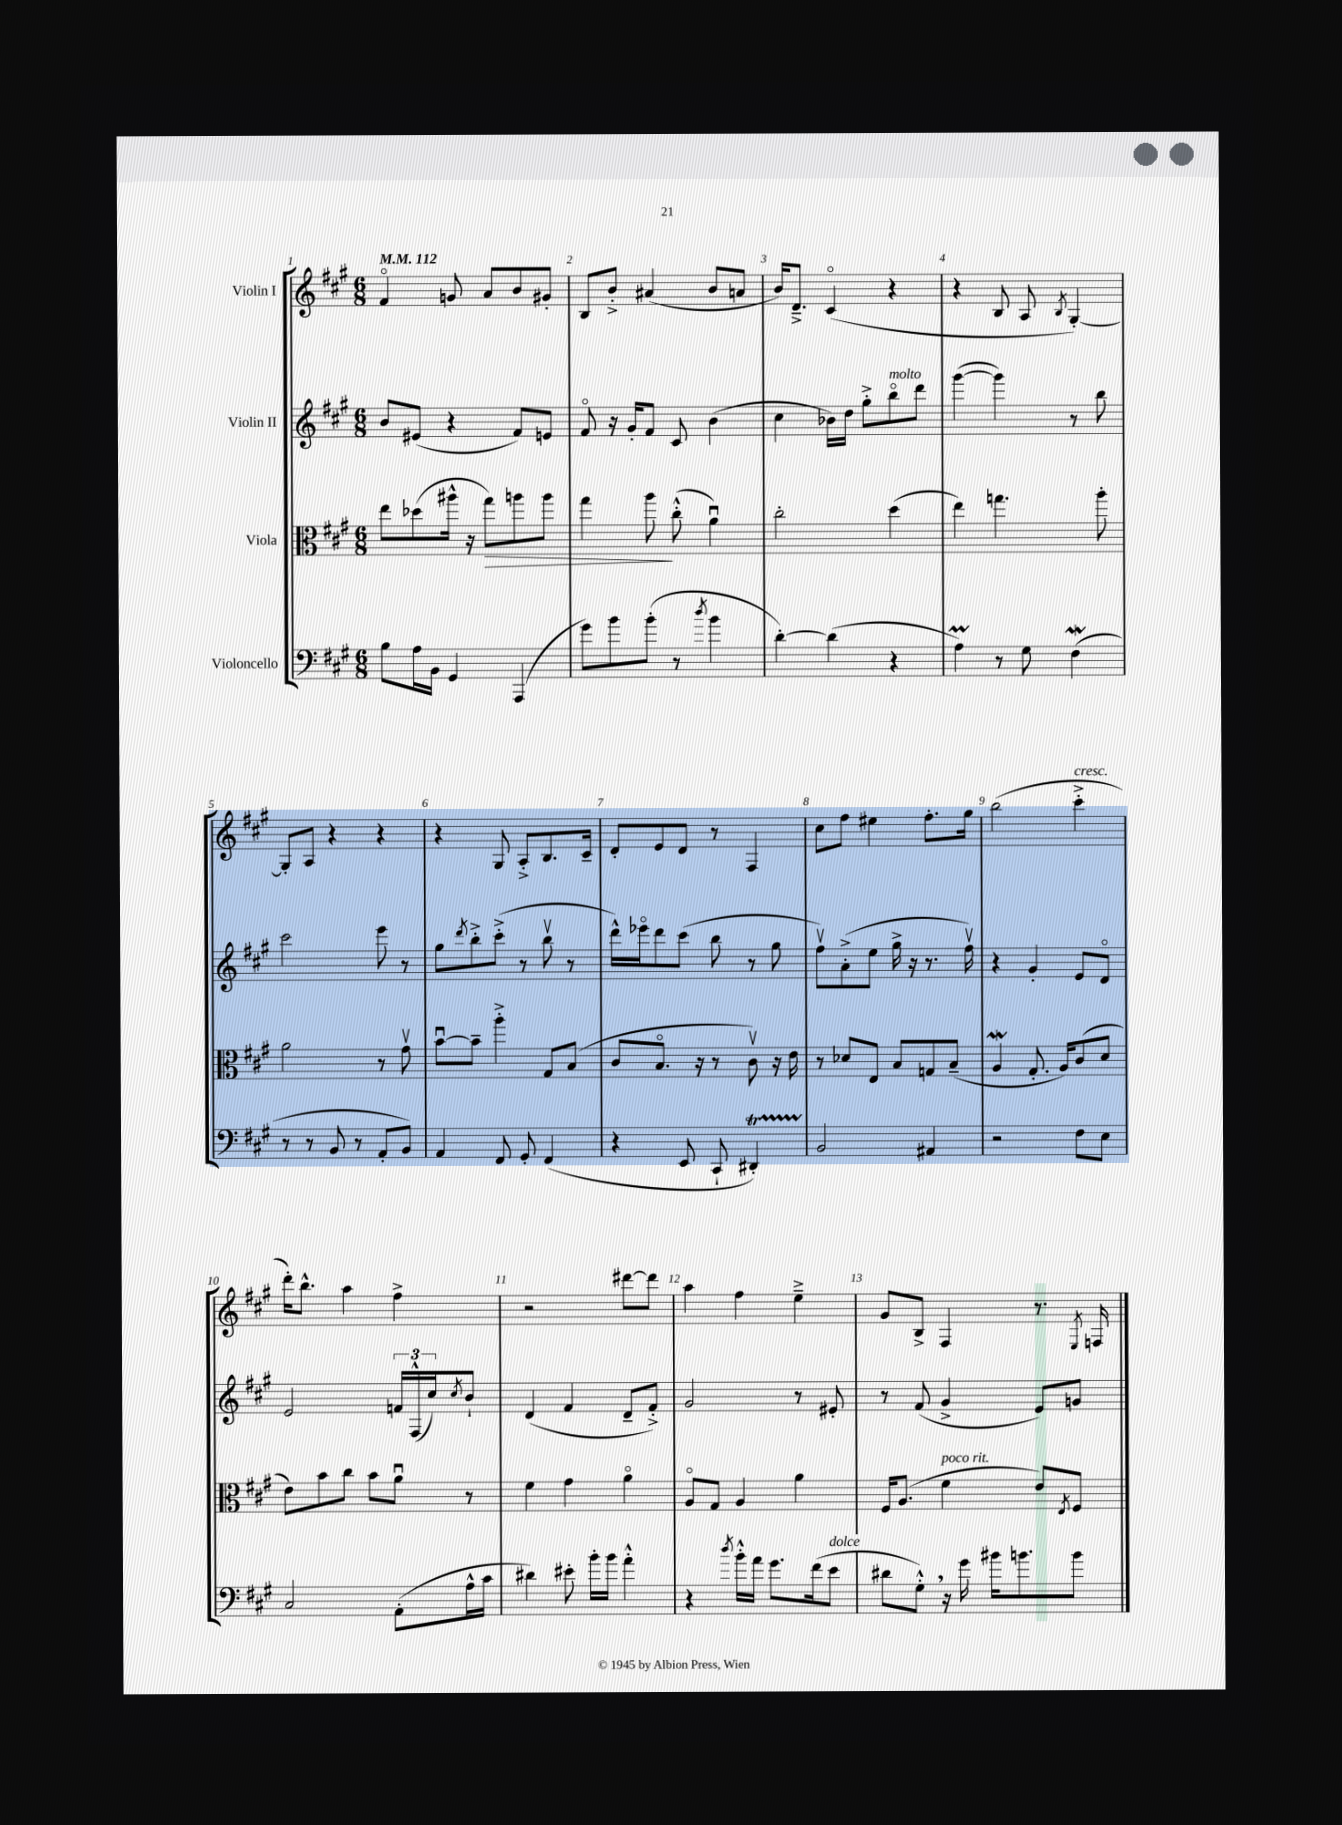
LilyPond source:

<<
\new StaffGroup <<
\new Staff = "s0" \with { instrumentName = "Violin I" } {
    \clef treble \key a \major \numericTimeSignature \time 6/8 \tempo 4 = 112
    fis'4\flageolet g'8 a'8 b'8 gis'8-. |
    b8 b'8-.-> ais'4( b'8 a'8 |
    b'16) d'8.---> cis'4\flageolet( r4 |
    r4 b8 a8 \acciaccatura { b8 } gis4~-.) |
    gis8-. a8 r4 r4 |
    r4 gis8 a8-.-> b8. cis'16-- |
    d'8-. e'8 d'8 r8 fis4 |
    cis''8 fis''8 eis''4 fis''8.-. gis''16 |
    b''2( cis'''4-.->^\markup { \italic "cresc." } |
    d'''16-.) b''8.-^ a''4 fis''4-> |
    r2 dis'''8~ dis'''8 |
    a''4 fis''4 e''4---> |
    gis'8 b8-> fis4 r8. \acciaccatura { e8 } f16 \bar "|." |
}
\new Staff = "s1" \with { instrumentName = "Violin II" } {
    \clef treble \key a \major \numericTimeSignature \time 6/8
    b'8 eis'8( r4 fis'8) e'8 |
    fis'8\flageolet r16 gis'16-. fis'8 cis'8 b'4( |
    cis''4 bes'16) d''16 gis''8-.-> b''8\flageolet^\markup { \italic "molto" } d'''8 |
    gis'''4~( gis'''4) r8 b''8 |
    cis'''2 e'''8 r8 |
    gis''8 \acciaccatura { d'''8 } b''8-.-> cis'''8-.->( r8 b''8\upbow r8 |
    d'''16-^) ees'''16\flageolet d'''8 cis'''8( b''8 r8 gis''8 |
    fis''8\upbow) a'8-.->( e''8 gis''16-> r16 r8. fis''16\upbow) |
    r4 gis'4-. e'8 d'8\flageolet |
    e'2 \tuplet 3/2 { f'16 fis16-^( cis''16) } \acciaccatura { cis''8 } b'8-! |
    d'4( fis'4 d'8-- fis'8-.->) |
    gis'2 r8 eis'8-. |
    r8 fis'8( gis'4-> e'8) g'8 \bar "|." |
}
\new Staff = "s2" \with { instrumentName = "Viola" } {
    \clef alto \key a \major \numericTimeSignature \time 6/8
    e''8 des''8( ais''16-^ r16 gis''8\>) a''8 a''8 |
    gis''4 a''8\! cis''8-.-^( a'4\downbow) |
    cis''2-. d''4( |
    e''4) g''4. a''8-. |
    a'2 r8 gis'8\upbow |
    b'8~\downbow b'8-- a''4-.-> gis8 b8( |
    cis'8 b8.\flageolet r16 r8 cis'8\upbow) r16 e'16 |
    r8 des'8 e8 b8 g8 b8--( |
    a4\mordent gis8.-. a16) cis'8( d'8 |
    e'8) b'8 cis''8 b'8 a'8\downbow r8 |
    fis'4 gis'4 a'4\flageolet |
    a8\flageolet gis8 a4 a'4 |
    fis16 a8.( fis'4^\markup { \italic "poco rit." } e'8) \acciaccatura { e8 } fis8 \bar "|." |
}
\new Staff = "s3" \with { instrumentName = "Violoncello" } {
    \clef bass \key a \major \numericTimeSignature \time 6/8
    b8 a16 b,16 gis,4 a,,4( |
    gis'8) b'8 b'8-.( r8 \acciaccatura { d''8 } b'4 |
    d'4~-.) d'4( r4 |
    a4\prall) r8 gis8 fis4\mordent( |
    r8 r8 b,8 r8 a,8-. b,8) |
    a,4 fis,8 gis,8-. fis,4( |
    r4 e,8 cis,8-! dis,4-.\startTrillSpan) |
    b,2\stopTrillSpan ais,4 |
    r2 fis8 e8 |
    cis2 a,8-.( a16-^ cis'16 |
    dis'4) eis'8-. b'16-. b'16 a'4-.-^ |
    r4 \acciaccatura { d''8 } b'16-.-^ a'16 gis'8. fis'16( e'8^\markup { \italic "dolce" } |
    dis'8 gis8-.-^) \breathe r16 gis'16 bis'16 b'8. b'8 \bar "|." |
}
>>
>>
\layout { \context { \Score \override BarNumber.break-visibility = ##(#f #t #t) barNumberVisibility = #all-bar-numbers-visible } }
